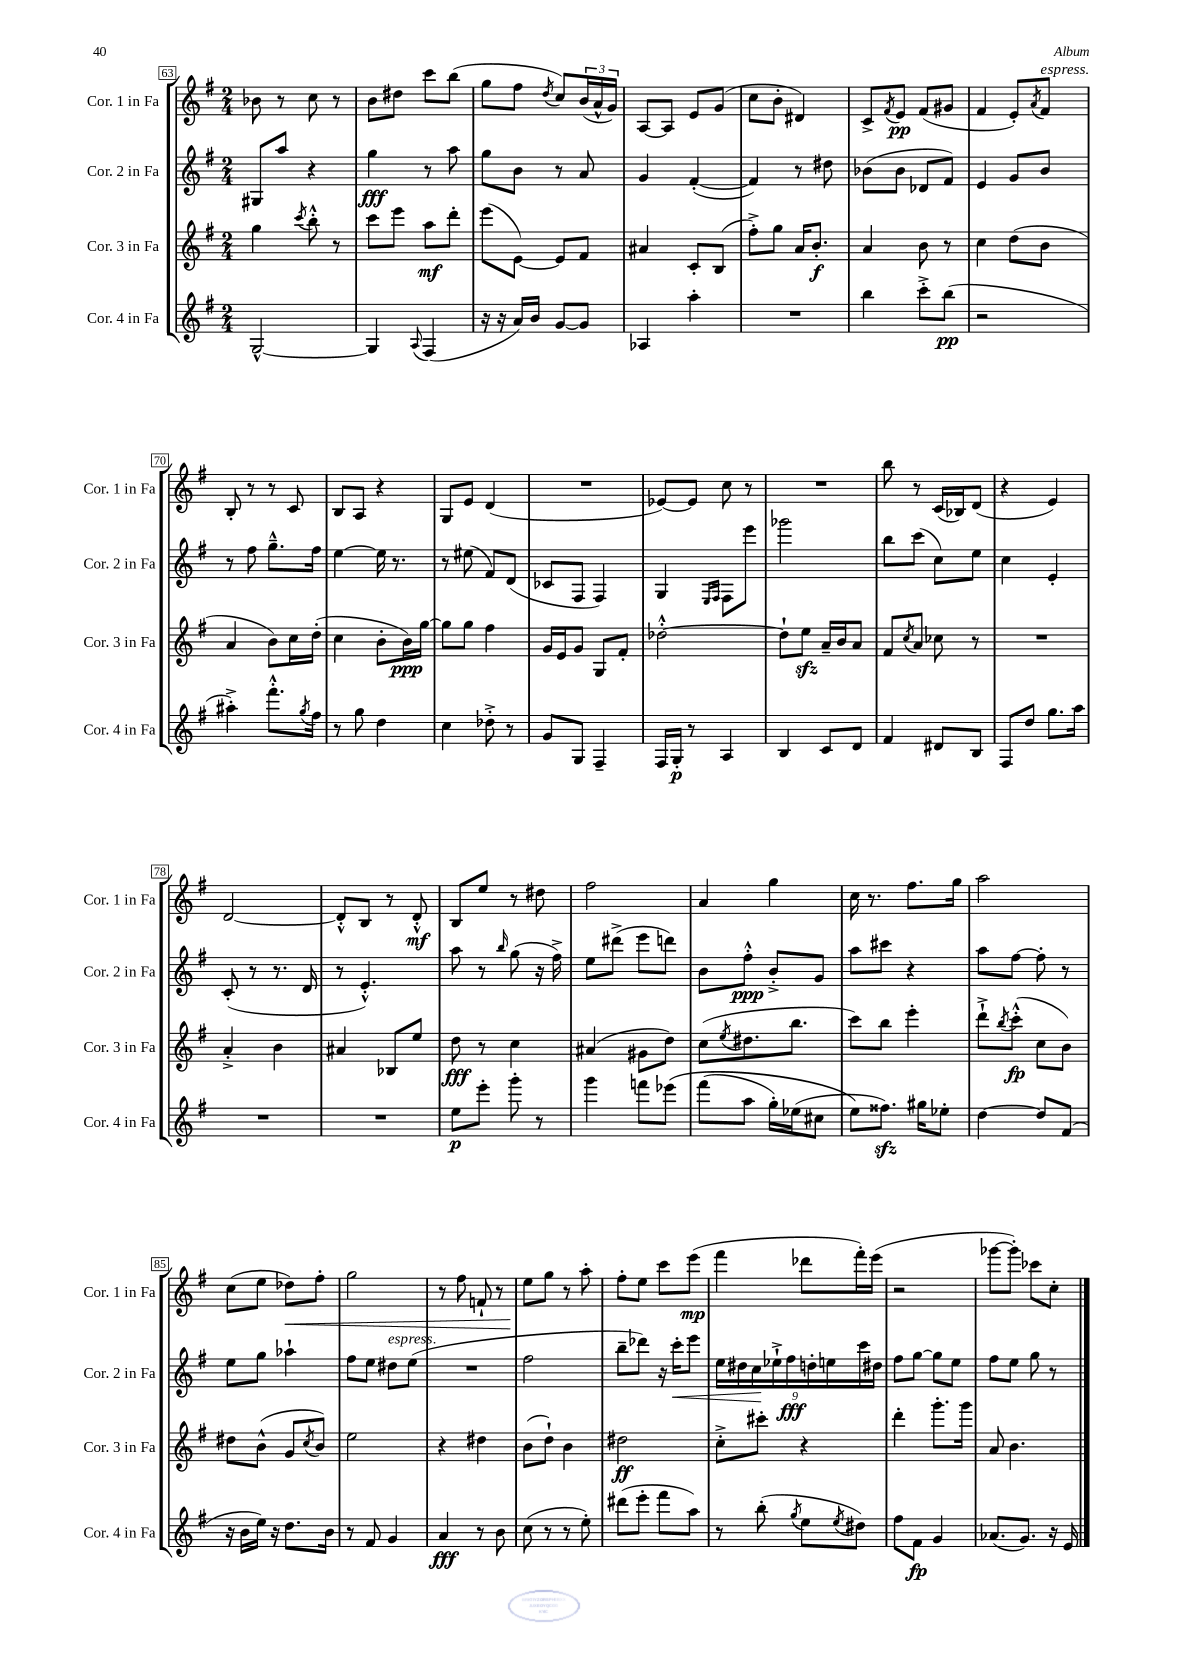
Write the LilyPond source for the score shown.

<<
\new StaffGroup <<
\new Staff = "s0" \with { instrumentName = "Cor. 1 in Fa" shortInstrumentName = "Cor. 1 in Fa" } {
    \clef treble \key g \major \numericTimeSignature \time 2/4
    bes'8 r8 c''8 r8 |
    b'8 dis''8 c'''8 b''8( |
    g''8 fis''8 \acciaccatura { d''8 } c''8) \tuplet 3/2 { b'16( a'16-^ g'16) } |
    a8~ a8 e'8 g'8( |
    c''8 b'8-. dis'4) |
    c'8-> \acciaccatura { fis'8 } e'8\pp fis'8( gis'8 |
    fis'4 e'8-.) \acciaccatura { a'8 } fis'8^\markup { \italic "espress." } |
    b8-. r8 r8 c'8 |
    b8 a8 r4 |
    g8 e'8 d'4( |
    R2 |
    ees'8~) ees'8 c''8 r8 |
    R2 |
    b''8 r8 c'16( bes16) d'8( |
    r4 e'4) |
    d'2~ |
    d'8-.-^ b8 r8 d'8-.-^\mf |
    b8 e''8 r8 dis''8 |
    fis''2 |
    a'4 g''4 |
    c''16 r8. fis''8. g''16 |
    a''2 |
    c''8( e''8 des''8\<) fis''8-. |
    g''2 |
    r8 fis''8 f'8-! r8 |
    e''8\! g''8 r8 a''8-. |
    fis''8-. e''8 c'''8 e'''8\mp( |
    fis'''4 des'''8 fis'''16-.) e'''16( |
    r2 |
    ges'''8~ ges'''8-.) ces'''8 c''8-. \bar "|." |
}
\new Staff = "s1" \with { instrumentName = "Cor. 2 in Fa" shortInstrumentName = "Cor. 2 in Fa" } {
    \clef treble \key g \major \numericTimeSignature \time 2/4
    gis8 a''8 r4 |
    g''4\fff r8 a''8 |
    g''8 b'8 r8 a'8 |
    g'4 fis'4~-.( |
    fis'4) r8 dis''8 |
    bes'8( bes'8 des'8 fis'8) |
    e'4 g'8 b'8 |
    r8 fis''8 g''8.---^ fis''16 |
    e''4~ e''16 r8. |
    r8 eis''8( fis'8) d'8( |
    ces'8 fis8 fis4) |
    g4 \grace { e16 fis16 } fis8 e'''8 |
    ges'''2 |
    b''8 c'''8( c''8) e''8 |
    c''4 e'4-. |
    c'8-.( r8 r8. d'16 |
    r8 e'4.-.-^) |
    a''8 r8 \grace { b''16 } g''8( r16 fis''16->) |
    e''8 dis'''8->( e'''8 d'''8) |
    b'8 fis''8-.-^\ppp b'8-.-> g'8 |
    a''8 cis'''8 r4 |
    a''8 fis''8~ fis''8-. r8 |
    e''8 g''8 aes''4-! |
    fis''8 e''8 dis''8^\markup { \italic "espress." } e''8( |
    R2 |
    fis''2 |
    b''8-- des'''8) r16 c'''16-.\< e'''8 |
    \tuplet 9/8 { e''16 dis''16 c''16\! ees''16-!-> fis''16\fff d''16-. e''16 c'''16 dis''16 } |
    fis''8 g''8~ g''8 e''8 |
    fis''8 e''8 g''8 r8 \bar "|." |
}
\new Staff = "s2" \with { instrumentName = "Cor. 3 in Fa" shortInstrumentName = "Cor. 3 in Fa" } {
    \clef treble \key g \major \numericTimeSignature \time 2/4
    g''4 \acciaccatura { c'''8 } b''8-.-^ r8 |
    c'''8 e'''8 a''8\mf d'''8-. |
    e'''8( e'8~) e'8 fis'8 |
    ais'4 c'8-. b8( |
    fis''8-.->) g''8 a'16 b'8.-.\f |
    a'4 b'8 r8 |
    c''4 d''8( b'8 |
    a'4 b'8) c''16 d''16-.( |
    c''4 b'8-. b'16\ppp) g''16~ |
    g''8 g''8 fis''4 |
    g'16 e'16 g'8 g8 fis'8-. |
    des''2~-.-^ |
    des''8-! e''8\sfz a'16-- b'16 a'8 |
    fis'8 \acciaccatura { c''8 } a'8 ces''8 r8 |
    R2 |
    a'4-.-> b'4 |
    ais'4 bes8 e''8 |
    d''8\fff r8 c''4 |
    ais'4( gis'8 d''8) |
    c''8( \acciaccatura { e''8 } dis''8. b''8. |
    c'''8) b''8 e'''4-. |
    d'''8-!-> \acciaccatura { b''8 } c'''8-.-^\fp( c''8 b'8) |
    dis''8 b'8-^( g'8 \acciaccatura { c''8 } b'8) |
    e''2 |
    r4 dis''4 |
    b'8( d''8-!) b'4 |
    dis''2\ff |
    c''8-.-> cis'''8-. r4 |
    d'''4-. g'''8.-. g'''16 |
    a'8 b'4. \bar "|." |
}
\new Staff = "s3" \with { instrumentName = "Cor. 4 in Fa" shortInstrumentName = "Cor. 4 in Fa" } {
    \clef treble \key g \major \numericTimeSignature \time 2/4
    g2~-^ |
    g4 \appoggiatura { a8 } fis4( |
    r16 r16 a'16) b'16 g'8~ g'8 |
    aes4 a''4-. |
    R2 |
    b''4 c'''8-.-> b''8\pp( |
    r2 |
    ais''4-.->) fis'''8.-.-^ \acciaccatura { g''8 } fis''16 |
    r8 g''8 d''4 |
    c''4 des''8-.-> r8 |
    g'8 g8 fis4-- |
    fis16 g16-.\p r8 a4 |
    b4 c'8 d'8 |
    fis'4 dis'8 b8 |
    fis8 d''8 g''8. a''16 |
    R2 |
    R2 |
    e''8\p e'''8-. g'''8-. r8 |
    g'''4 f'''8 ees'''8\( |
    fis'''8( a''8 g''16-.) ees''16( cis''8 |
    e''8\) fisis''8.\sfz) gis''16 ees''8-. |
    d''4~ d''8 fis'8( |
    r16 b'16 e''16) r16 d''8. b'16 |
    r8 fis'8 g'4 |
    a'4\fff r8 b'8 |
    c''8( r8 r8 e''8-.) |
    dis'''8( e'''8-. fis'''8 a''8) |
    r8 b''8-.( \acciaccatura { g''8 } e''8 \acciaccatura { e''8 } dis''8) |
    fis''8 fis'8\fp g'4 |
    aes'8.( g'8.) r16 e'16 \bar "|." |
}
>>
>>
\layout { \context { \Score currentBarNumber = #63 \override BarNumber.stencil = #(make-stencil-boxer 0.1 0.3 ly:text-interface::print) } }
